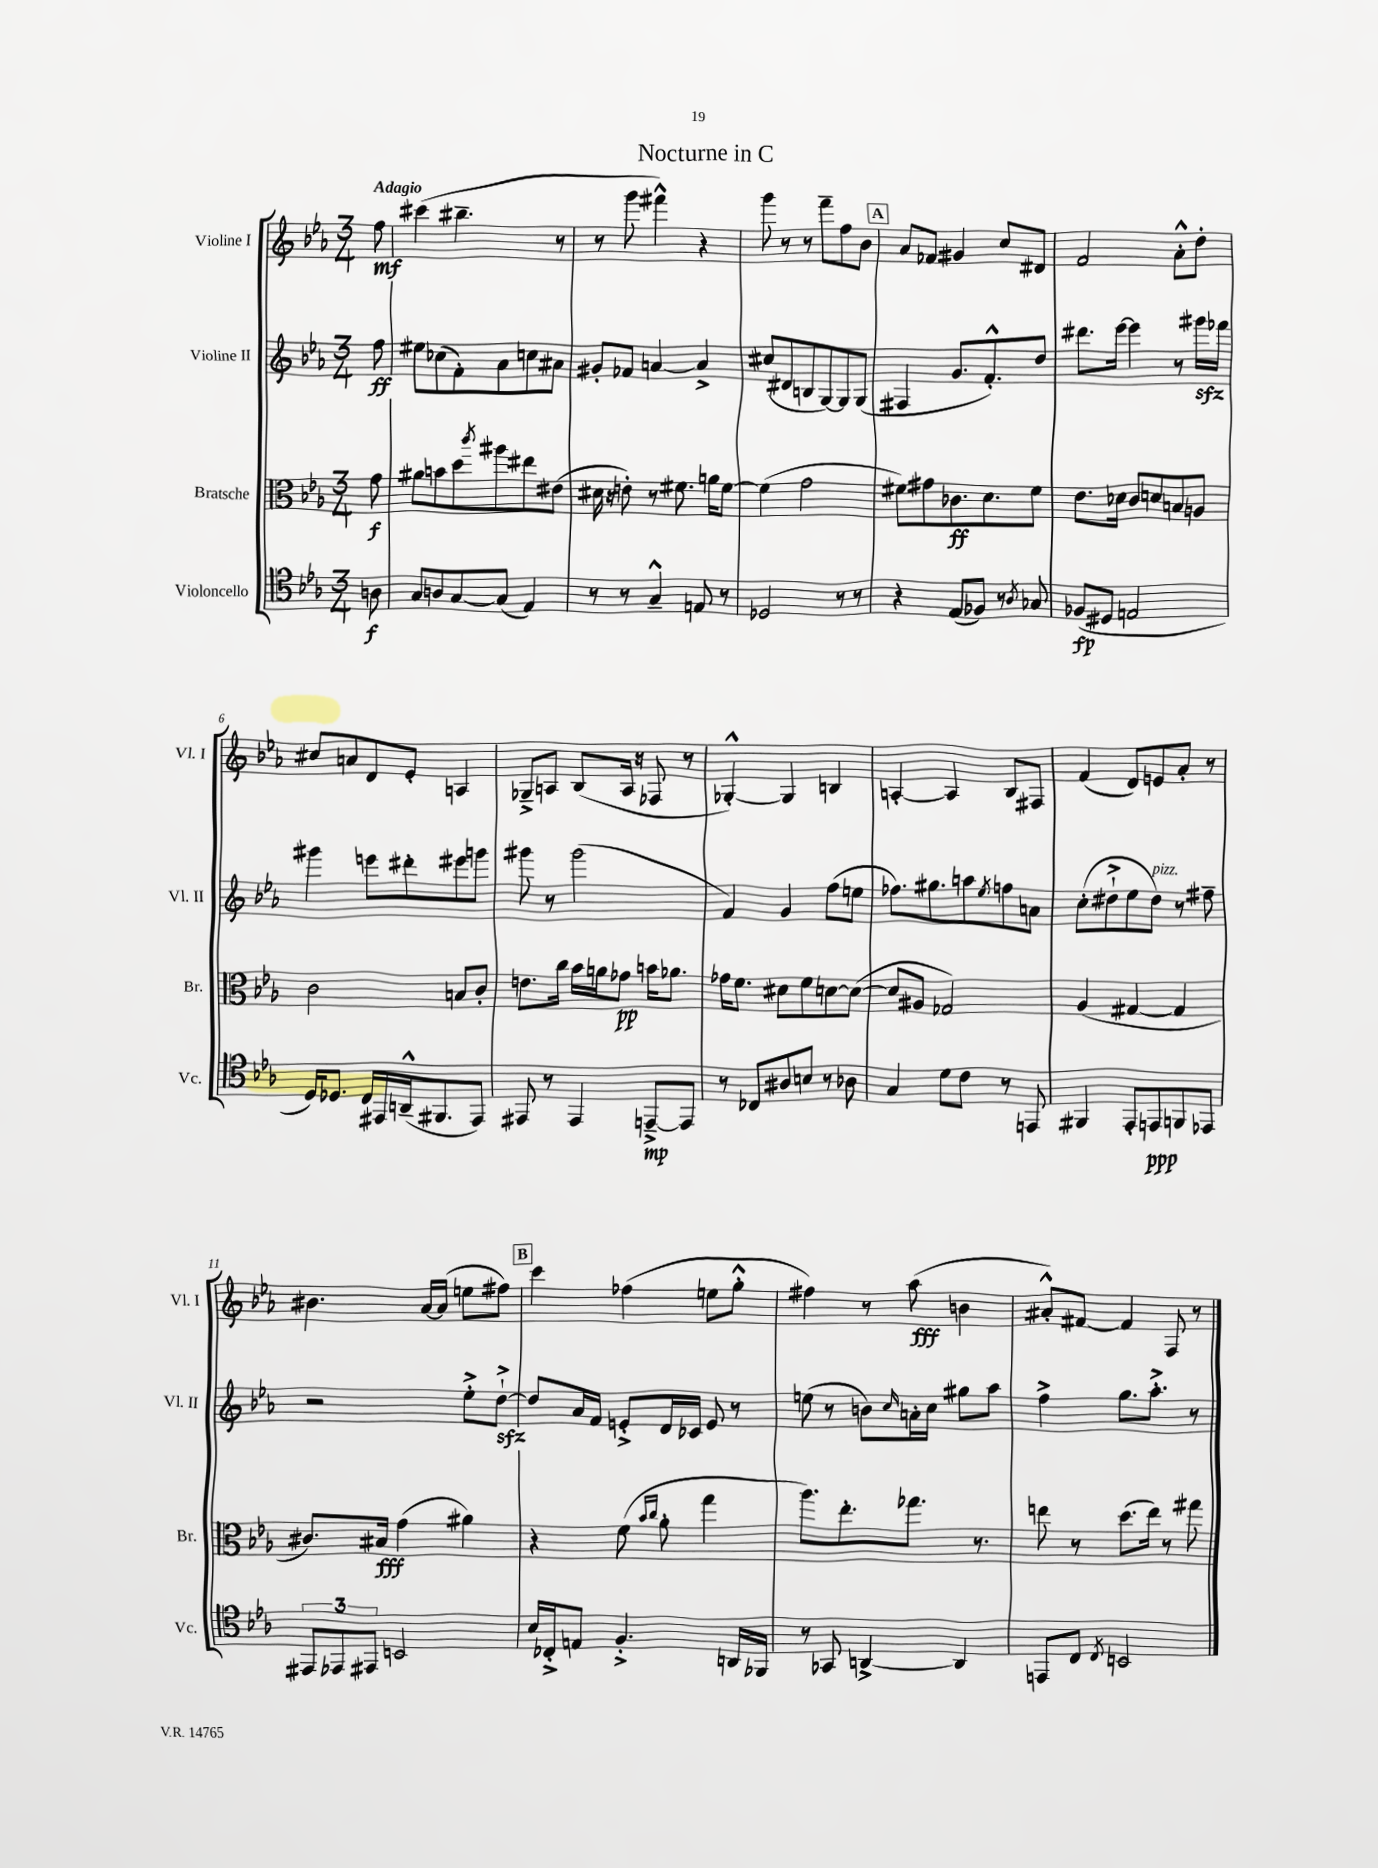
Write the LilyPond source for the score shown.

\header { title = "Nocturne in C" }
<<
\new StaffGroup <<
\new Staff = "s0" \with { instrumentName = "Violine I" shortInstrumentName = "Vl. I" } {
    \clef treble \key ees \major \numericTimeSignature \time 3/4 \partial 8 \tempo "Adagio"
    f''8\mf |
    cis'''4( bis''4.-- r8 |
    r8 g'''8 fis'''4-^) r4 |
    g'''8 r8 r8 f'''8-- f''8 bes'8 |
    \mark \markup { \box "A" } aes'8 fes'8 gis'4 c''8 dis'8 |
    f'2 aes'8-.-^ d''8-. |
    cis''8 a'8 d'8 ees'8-. a4 |
    ges8---> a8 bes8( a16 r16 fes8 r8 |
    ges4~-.-^) ges4 b4 |
    a4~-. a4 bes8 fis8 |
    f'4( d'8) e'8 aes'8-. r8 |
    bis'4. aes'16~ aes'16( e''8 fis''8) |
    \mark \markup { \box "B" } c'''4 fes''4( e''8 g''8-.-^ |
    fis''4) r8 aes''8\fff( b'4 |
    ais'8-.-^) fis'8~ fis'4 f8 r8 \bar "|." |
}
\new Staff = "s1" \with { instrumentName = "Violine II" shortInstrumentName = "Vl. II" } {
    \clef treble \key ees \major \numericTimeSignature \time 3/4 \partial 8
    f''8\ff |
    eis''8 ces''8( f'8-.) aes'8 c''8 ais'8 |
    gis'8-. fes'8 a'4~ a'4-> |
    cis''8( dis'8 b8 g8~) g8 g8( |
    \mark \markup { \box "A" } fis4 g'8. f'8.-.-^) d''8 |
    dis'''8. ees'''16~ ees'''4 r8 gis'''16\sfz fes'''16 |
    gis'''4 e'''8 dis'''8-. eis'''8 g'''8 |
    gis'''8 r8 gis'''2( |
    f'4) g'4 f''8( e''8 |
    fes''8.) gis''8. a''8 \acciaccatura { ees''8 } f''8 a'8 |
    c''8-.( dis''8-!-> ees''8 dis''8^\markup { \italic "pizz." }) r8 fis''8-- |
    r2 ees''8-.-> d''8~-!->\sfz |
    \mark \markup { \box "B" } d''8 aes'16 f'16 e'8-.-> d'16 ces'16 e'8 r8 |
    e''8( r8 b'8) \grace { c''16 } a'16-. c''16 gis''8 aes''8 |
    f''4-> g''8. aes''8.-.-> r8 \bar "|." |
}
\new Staff = "s2" \with { instrumentName = "Bratsche" shortInstrumentName = "Br." } {
    \clef alto \key ees \major \numericTimeSignature \time 3/4 \partial 8
    g'8\f |
    ais'8 b'8 d''8 \acciaccatura { c'''8 } ais''8 eis''8 eis'8( |
    dis'16 r16 e'8-.) r8 fis'8. a'16 fis'8~ |
    fis'4( g'2 |
    \mark \markup { \box "A" } fis'8) gis'8 ces'8.\ff d'8. fis'8 |
    ees'8. des'16 c'8 d'8 b8 a8 |
    c'2 b8 c'8-. |
    e'8. c''16 bes'16 a'16 ges'8\pp b'16 aes'8. |
    ges'16 f'8. dis'8 f'8 d'8~ d'8~( |
    d'8 ais8 ges2) |
    aes4( gis4~ gis4 |
    cis'8.) bis16\fff g'4( ais'4) |
    \mark \markup { \box "B" } r4 f'8( \grace { bes'16 c''16 } aes'8-. g''4 |
    aes''8.) ees''8.-. ges''8. r8. |
    e''8 r8 d''8.( e''16) r8 gis''8 \bar "|." |
}
\new Staff = "s3" \with { instrumentName = "Violoncello" shortInstrumentName = "Vc." } {
    \clef tenor \key ees \major \numericTimeSignature \time 3/4 \partial 8
    a8\f |
    g8 a8 g8~ g8( ees4) |
    r8 r8 g4---^ e8 r8 |
    des2 r8 r8 |
    \mark \markup { \box "A" } r4 ees8( fes8) r8 \acciaccatura { aes8 } ges8 |
    fes8\fp( dis8 e2 |
    d16) des8. c16 eis,16 a,16---^( fis,8. eis,8) |
    eis,8 r8 eis,4 e,8~--->\mp e,8 |
    r8 ces8 ais8 b8 r8 aes8 |
    g4 d'8 c'8 r8 e,8 |
    fis,4 ees,8-. e,8\ppp f,8 ees,8 |
    \tuplet 3/2 { eis,8 ees,8 eis,8 } b,2 |
    \mark \markup { \box "B" } bes16 ces16-.-> e8 f4.-.-> a,16 fes,16 |
    r8 ges,8 a,4~-> a,4 |
    e,8 c8 \acciaccatura { c8 } b,2 \bar "|." |
}
>>
>>
